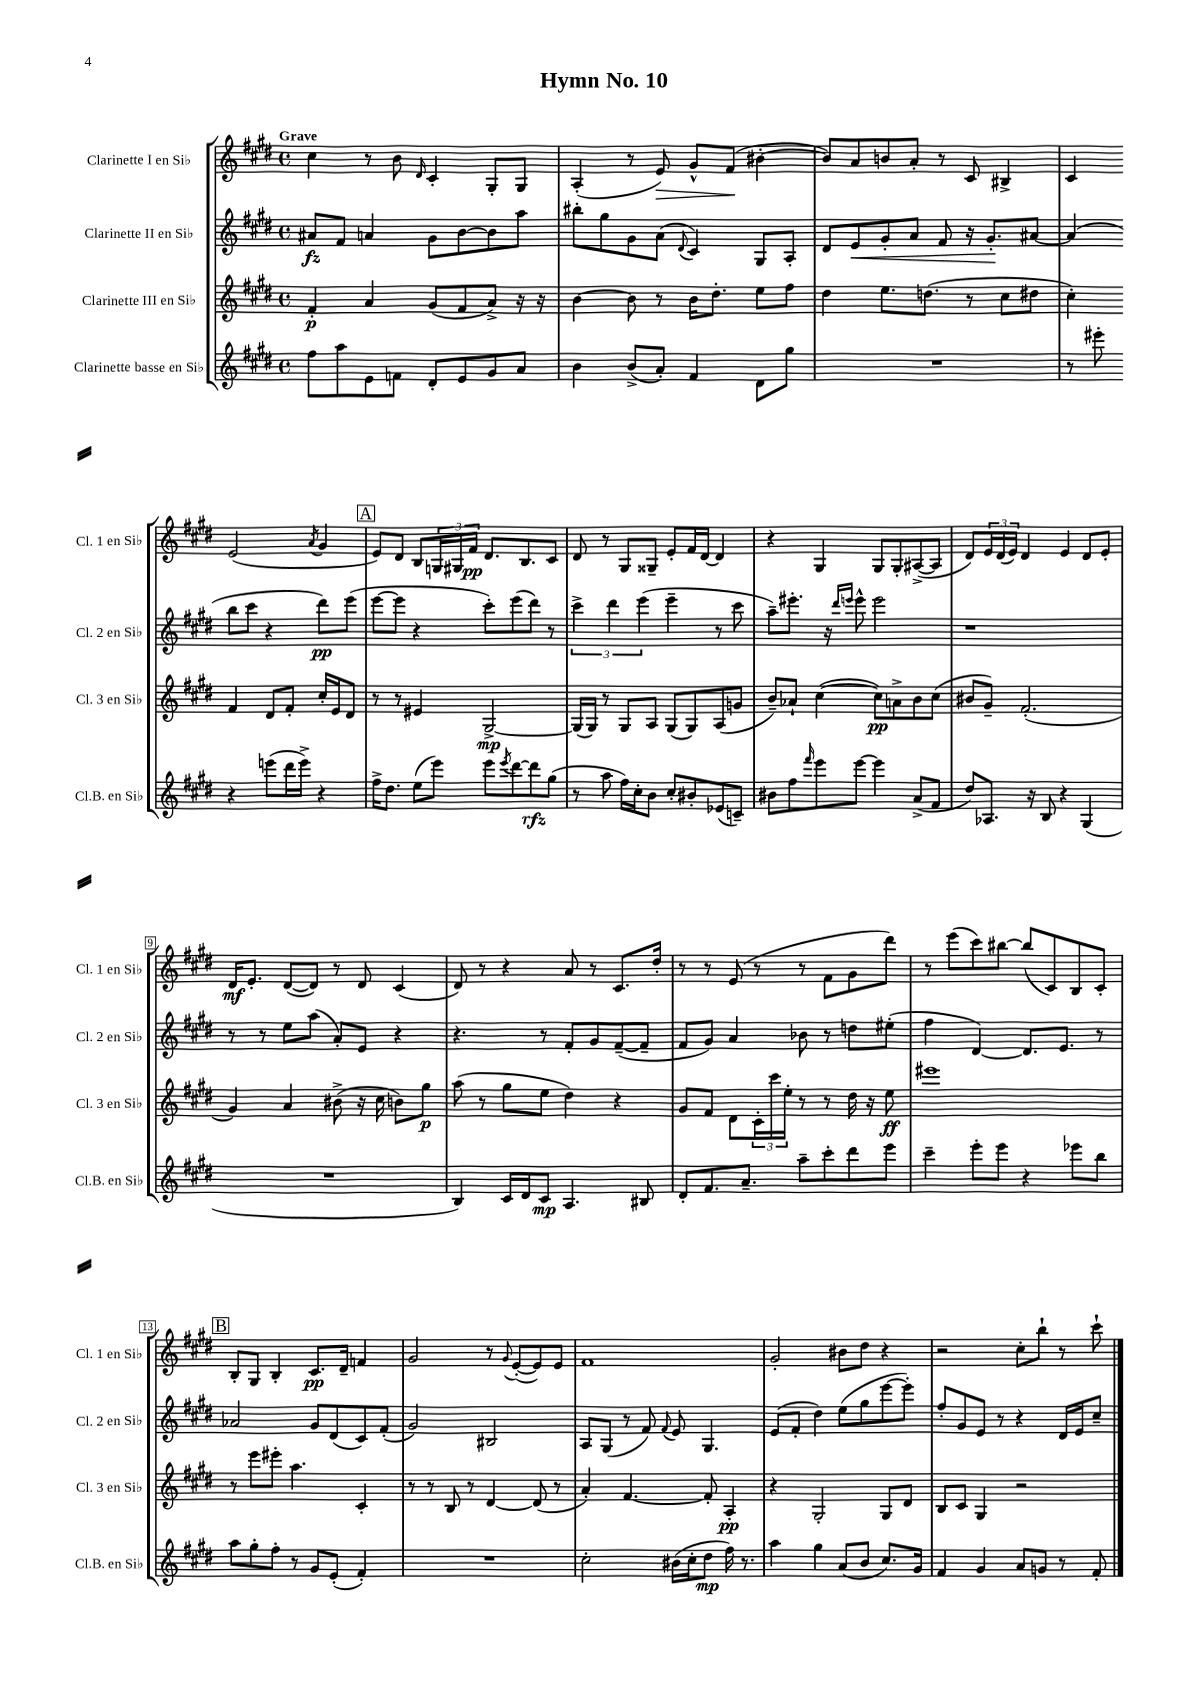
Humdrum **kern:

**kern	**dynam	**kern	**dynam	**kern	**dynam	**kern	**dynam
*part4	*part4	*part3	*part3	*part2	*part2	*part1	*part1
*staff4	*staff4	*staff3	*staff3	*staff2	*staff2	*staff1	*staff1
*I"Clarinette basse en Si♭	*	*I"Clarinette III en Si♭	*	*I"Clarinette II en Si♭	*	*I"Clarinette I en Si♭	*
*I'Cl.B. en Si♭	*	*I'Cl. 3 en Si♭	*	*I'Cl. 2 en Si♭	*	*I'Cl. 1 en Si♭	*
*clefG2	*	*clefG2	*	*clefG2	*	*clefG2	*
*k[f#c#g#d#]	*	*k[f#c#g#d#]	*	*k[f#c#g#d#]	*	*k[f#c#g#d#]	*
*M4/4	*	*M4/4	*	*M4/4	*	*M4/4	*
*met(c)	*	*met(c)	*	*met(c)	*	*met(c)	*
=1	=1	=1	=1	=1	=1	=1	=1
!	!	!	!	!	!	!LO:TX:a:B:t=Grave	!
8ff#\L	.	4f#'/	p	8a#X/L	fz	4cc#\	.
8aa\	.	.	.	8f#/J	.	.	.
8e\	.	4a/	.	4an/	.	8r	.
8fn\J	.	.	.	.	.	8b\	.
.	.	.	.	.	.	16qqd#/	.
8d#'/L	.	(8g#/L	.	8g#\L	.	4c#'/	.
8e/	.	8f#/	.	[8b\	.	.	.
8g#/	.	8a^/J)	.	8b\]	.	8G#'/L	.
8a/J	.	16r	.	8aa\J	.	8G#/J	.
.	.	16r	.	.	.	.	.
=2	=2	=2	=2	=2	=2	=2	=2
4b\	.	[4b\	.	8bb#X'\L	.	(4A'/	.
.	.	.	.	8gg#\	.	.	.
(8b^/L	.	8b\]	.	8g#\	.	8r	.
!	!	!	!	!	!	!	!LO:HP:b
8a'/J)	.	8r	.	(8a\J	.	8e/)	>
.	.	.	.	8qqd#/	.	.	.
4f#/	.	16b\KL	.	4c#/)	.	8g#^^/L	.
.	.	8.dd#'\J	.	.	.	.	.
.	.	.	.	.	.	(8f#/J	.
8d#\L	.	8ee\L	.	8G#/L	.	[4b#X'\	]
8gg#\J	.	8ff#\J	.	8A'/J	.	.	.
=3	=3	=3	=3	=3	=3	=3	=3
1r	.	4dd#\	.	8d#/L	.	8b#/L])	.
!	!	!	!	!	!LO:HP:b	!	!
.	.	.	.	8e/	<	8a/	.
.	.	8.ee\L	.	8g#'/	.	8bn/	.
.	.	.	.	8a/J	.	8a'/J	.
.	.	(8.ddn\J	.	.	.	.	.
.	.	.	.	8f#/	.	8r	.
.	.	8r	.	16r	.	8c#/	.
.	.	.	.	8.g#'/L	.	.	.
.	.	8cc#\L	.	.	.	4B#X^/	.
.	.	8dd#X\J	.	[8a#X/J	[	.	.
=4	=4	=4	=4	=4	=4	=4	=4
8r	.	4cc#'\)	.	(4a#/]	.	4c#/	.
8eee#X'\	.	.	.	.	.	.	.
4r	.	4f#/	.	8bb\L	.	(2e/	.
.	.	.	.	8ccc#\J	.	.	.
(8eeen\L	.	8d#/L	.	4r	.	.	.
16ddd#\L	.	8f#'/J	.	.	.	.	.
16eee^\JJ)	.	.	.	.	.	.	.
.	.	.	.	.	.	8qa/	.
4r	.	16cc#'/LL	.	8ddd#\L)	pp	4g#/	.
.	.	16e/J	.	.	.	.	.
.	.	8d#/J	.	(8eee\J	.	.	.
!!LO:LB:g=z
!!LO:REH:place=s1:t=A
=5	=5	=5	=5	=5	=5	=5	=5
16ff#^\KL	.	8r	.	[8eee\L	.	8e/L)	.
8.dd#\J	.	.	.	.	.	.	.
.	.	8r	.	8eee\J]	.	8d#/J	.
(8ee\L	.	4e#X/	.	4r	.	8B/L	.
8eee\J)	.	.	.	.	.	24Gn/L	.
.	.	.	.	.	.	24G#X/	.
.	.	.	.	.	.	24f#/JJ	pp
8eee\L	.	[2G#^/	mp	8ccc#'\L)	.	8.d#/L	.
8qeee/	.	.	.	.	.	.	.
[8ddd#\	.	.	.	(8eee\	.	.	.
.	.	.	.	.	.	8.B/	.
8ddd#\]	rfz	.	.	8ddd#\J)	.	.	.
(8gg#\J	.	.	.	8r	.	8c#/J	.
=6	=6	=6	=6	=6	=6	=6	=6
8r	.	(16G#/LL]	.	6ccc#^\	.	8d#/	.
.	.	16G#/JJ)	.	.	.	.	.
8aa\	.	8r	.	.	.	8r	.
.	.	.	.	6ddd#\	.	.	.
16ff#\LL)	.	8G#/L	.	.	.	8G#/L	.
16cc#'\J	.	.	.	.	.	.	.
.	.	.	.	(6eee\	.	.	.
8b\J	.	8A/J	.	.	.	8G##X~/J	.
8cc#'/L	.	(8G#/L	.	4eee~\	.	8e'/L	.
8b#X'/	.	8G#/)	.	.	.	16f#/L	.
.	.	.	.	.	.	[16d#/JJ	.
(8e-X/	.	(8A/	.	8r	.	4d#/]	.
8cn~/J)	.	8gn/J	.	8ccc#\	.	.	.
=7	=7	=7	=7	=7	=7	=7	=7
8b#X\L	.	8b~/L)	.	8aa~\L)	.	4r	.
8ff#\	.	8a-X`/J	.	8.eee#X'\J	.	.	.
16qqfff#/	.	.	.	.	.	.	.
8eee\	.	([4cc#\	.	.	.	4G#/	.
.	.	.	.	16r	.	.	.
.	.	.	.	16qqddd#/LL	.	.	.
.	.	.	.	16qqeeen/JJ	.	.	.
[8eee\J	.	.	.	8eee^^\	.	.	.
4eee\]	.	8cc#\L])	pp	2eee\	.	8G#/L	.
.	.	8an^\	.	.	.	8G#'/	.
(8a^/L	.	8b\	.	.	.	([8A#X^/	.
8f#/J	.	(8cc#\J	.	.	.	8A#/J]	.
=8	=8	=8	=8	=8	=8	=8	=8
8dd#/L)	.	8b#X/L	.	1r	.	8d#/L)	.
8.A-X/J	.	8g#~/J)	.	.	.	24e/L	.
.	.	.	.	.	.	(24d#/	.
.	.	.	.	.	.	24e/JJ)	.
.	.	(2.f#'/	.	.	.	4d#/	.
16r	.	.	.	.	.	.	.
8B/	.	.	.	.	.	.	.
4r	.	.	.	.	.	4e/	.
(4G#/	.	.	.	.	.	8d#/L	.
.	.	.	.	.	.	8e'/J	.
!!LO:LB:g=z
=9	=9	=9	=9	=9	=9	=9	=9
1r	.	4g#/)	.	8r	.	16d#/KL	mf
.	.	.	.	.	.	8.e'/J	.
.	.	.	.	8r	.	.	.
.	.	4a/	.	8ee\L	.	([8d#/L	.
.	.	.	.	(8aa\J	.	8d#/J])	.
.	.	(8b#X^\	.	8a'/L)	.	8r	.
.	.	16r	.	8e/J	.	8d#/	.
.	.	16cc#\	.	.	.	.	.
.	.	8bn\L)	.	4r	.	(4c#/	.
.	.	8gg#\J	p	.	.	.	.
=10	=10	=10	=10	=10	=10	=10	=10
4B/)	.	(8aa\	.	4.r	.	8d#/)	.
.	.	8r	.	.	.	8r	.
16c#/LL	.	8gg#\L	.	.	.	4r	.
16d#/J	.	.	.	.	.	.	.
8c#/J	mp	8ee\J	.	8r	.	.	.
4.A/	.	4dd#\)	.	8f#'/L	.	8a/	.
.	.	.	.	8g#/	.	8r	.
.	.	4r	.	([8f#~/	.	8.c#/L	.
8B#X/	.	.	.	8f#~/J]	.	.	.
.	.	.	.	.	.	16dd#'/Jk	.
=11	=11	=11	=11	=11	=11	=11	=11
8d#'/L	.	8g#/L	.	8f#/L	.	8r	.
8.f#/	.	8f#/J	.	8g#/J)	.	8r	.
.	.	8d#\L	.	4a/	.	(8e/	.
8.a~/J	.	.	.	.	.	.	.
.	.	24c#'\L	.	.	.	8r	.
.	.	24ccc#\	.	.	.	.	.
.	.	24ee'\JJ	.	.	.	.	.
8aa~\L	.	8r	.	8b-X\	.	8r	.
8ccc#'\	.	8r	.	8r	.	8f#\L	.
8ddd#\	.	16dd#\	.	8ddn\L	.	8g#\	.
.	.	16r	.	.	.	.	.
8eee\J	.	8ee\	ff	(8ee#X'\J	.	8ddd#\J)	.
=12	=12	=12	=12	=12	=12	=12	=12
4ccc#~\	.	1eee#X	.	4ff#\	.	8r	.
.	.	.	.	.	.	(8eee\L	.
8eee'\L	.	.	.	[4d#/)	.	8ccc#\)	.
8eee\J	.	.	.	.	.	[8bb#X\J	.
4r	.	.	.	8.d#/L]	.	(8bb#/L]	.
.	.	.	.	.	.	8c#/)	.
.	.	.	.	8.e/J	.	.	.
8eee-X\L	.	.	.	.	.	8B/	.
8bb\J	.	.	.	8r	.	8c#'/J	.
!!LO:LB:g=z
!!LO:REH:place=s1:t=B
=13	=13	=13	=13	=13	=13	=13	=13
8aa\L	.	8r	.	2a-X/	.	8B'/L	.
8gg#'\	.	8eee\L	.	.	.	8G#/J	.
8ff#'\J	.	8eee#X'\J	.	.	.	4B'/	.
8r	.	4.aa\	.	.	.	.	.
8g#/L	.	.	.	8g#/L	.	8.c#/L	pp
(8e'/J	.	.	.	(8d#/	.	.	.
.	.	.	.	.	.	16d#~/Jk	.
4f#'/)	.	4c#'/	.	8c#/)	.	4fn/	.
.	.	.	.	(8f#'/J	.	.	.
=14	=14	=14	=14	=14	=14	=14	=14
1r	.	8r	.	2g#/)	.	2g#/	.
.	.	8r	.	.	.	.	.
.	.	8B/	.	.	.	.	.
.	.	8r	.	.	.	.	.
.	.	[4d#/	.	2B#X/	.	8r	.
.	.	.	.	.	.	8qqg#/	.
.	.	.	.	.	.	([8e'/L	.
.	.	(8d#/]	.	.	.	8e/])	.
.	.	8r	.	.	.	8e/J	.
=15	=15	=15	=15	=15	=15	=15	=15
2cc#'\	.	4a'/)	.	8A/L	.	1f#	.
.	.	.	.	(8G#/J	.	.	.
.	.	[4.f#/	.	8r	.	.	.
.	.	.	.	8f#/)	.	.	.
.	.	.	.	8qqf#/	.	.	.
(16b#X\LL	.	.	.	8e/	.	.	.
16cc#'\J	.	.	.	.	.	.	.
8dd#\J	mp	8f#'/]	.	4.G#/	.	.	.
16ff#\)	.	4A'/	pp	.	.	.	.
8.r	.	.	.	.	.	.	.
=16	=16	=16	=16	=16	=16	=16	=16
4aa\	.	4r	.	(8e/L	.	2g#'/	.
.	.	.	.	8f#'/J	.	.	.
4gg#\	.	2G#'/	.	4dd#\)	.	.	.
(8a/L	.	.	.	(8ee\L	.	8b#X\L	.
8b/J	.	.	.	8gg#\	.	8dd#\J	.
8.cc#/L)	.	8G#/L	.	[8eee\	.	4r	.
.	.	8d#/J	.	8eee'\J])	.	.	.
16g#/Jk	.	.	.	.	.	.	.
=17	=17	=17	=17	=17	=17	=17	=17
4f#/	.	8B/L	.	8ff#'/L	.	2r	.
.	.	8c#/J	.	8g#/	.	.	.
4g#/	.	4G#/	.	8e/J	.	.	.
.	.	.	.	8r	.	.	.
8a/L	.	2r	.	4r	.	8cc#'\L	.
8gn/J	.	.	.	.	.	8bb`\J	.
8r	.	.	.	16d#/LL	.	8r	.
.	.	.	.	16e/J	.	.	.
8f#'/	.	.	.	8cc#~/J	.	8ccc#`\	.
==	==	==	==	==	==	==	==
*-	*-	*-	*-	*-	*-	*-	*-
